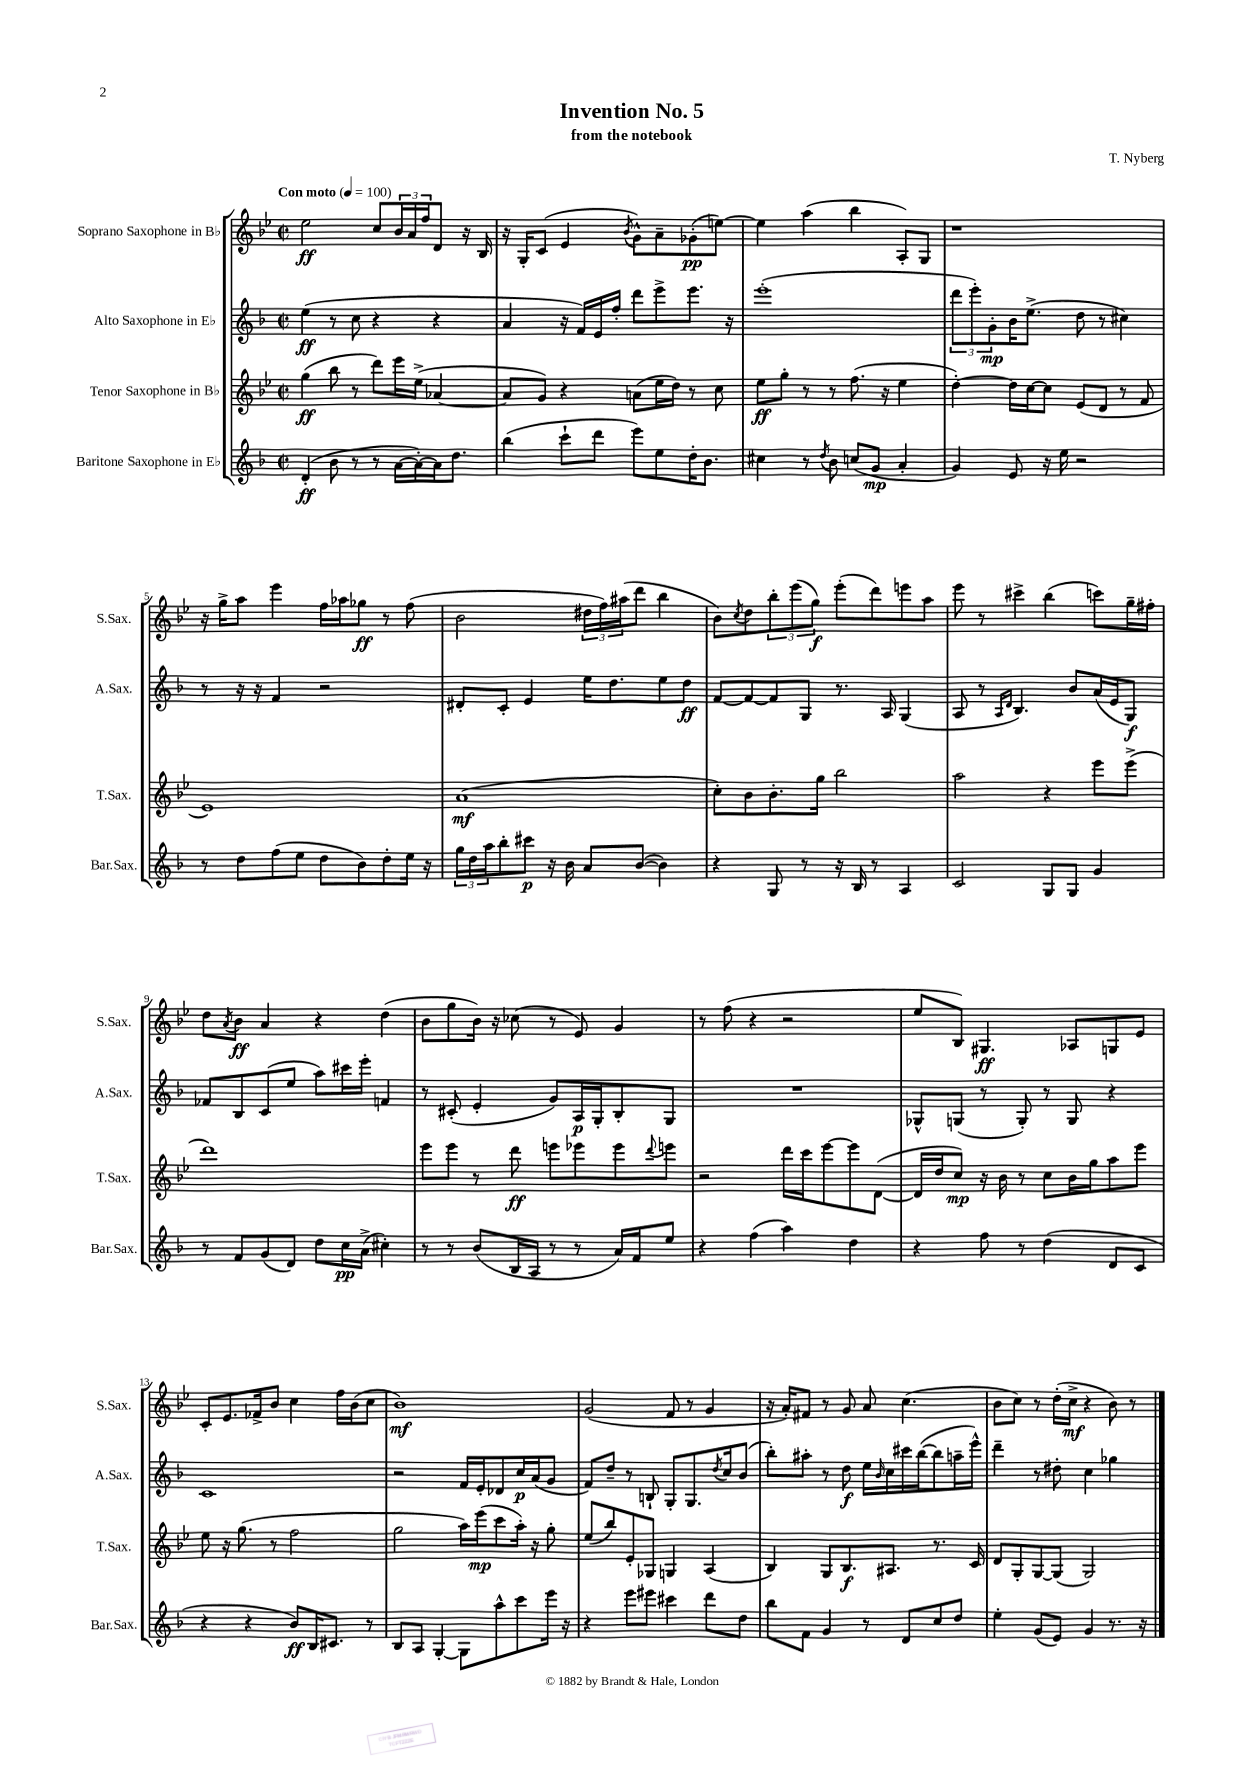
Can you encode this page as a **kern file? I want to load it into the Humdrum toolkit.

**kern	**dynam	**kern	**dynam	**kern	**dynam	**kern	**dynam
*part4	*part4	*part3	*part3	*part2	*part2	*part1	*part1
*staff4	*staff4	*staff3	*staff3	*staff2	*staff2	*staff1	*staff1
*I"Baritone Saxophone in E♭	*	*I"Tenor Saxophone in B♭	*	*I"Alto Saxophone in E♭	*	*I"Soprano Saxophone in B♭	*
*I'Bar.Sax.	*	*I'T.Sax.	*	*I'A.Sax.	*	*I'S.Sax.	*
*clefG2	*	*clefG2	*	*clefG2	*	*clefG2	*
*k[b-]	*	*k[b-e-]	*	*k[b-]	*	*k[b-e-]	*
*M2/2	*	*M2/2	*	*M2/2	*	*M2/2	*
*met(c|)	*	*met(c|)	*	*met(c|)	*	*met(c|)	*
*MM100	*	*MM100	*	*MM100	*	*MM100	*
=1	=1	=1	=1	=1	=1	=1	=1
!	!	!	!	!	!	!LO:TX:a:B:t=Con moto	!
(4d'/	ff	(4gg\	ff	(4ee\	ff	2ee-\	ff
8b-\	.	8bb-\	.	8r	.	.	.
8r	.	8r	.	8cc\	.	.	.
8r	.	8ddd\L)	.	4r	.	8cc/L	.
[16a\LL	.	16eee-\L	.	.	.	24b-/L	.
.	.	.	.	.	.	24a/	.
16a'\_)	.	(16ee-^\JJ	.	.	.	.	.
.	.	.	.	.	.	24ff/J	.
16a\J]	.	[4a-X/	.	4r	.	8d/J	.
8.dd\J	.	.	.	.	.	.	.
.	.	.	.	.	.	16r	.
.	.	.	.	.	.	16B-/	.
=2	=2	=2	=2	=2	=2	=2	=2
(4bb-\	.	8a-/L]	.	4a/	.	16r	.
.	.	.	.	.	.	16G'/KL	.
.	.	8g/J)	.	.	.	(8c/J	.
8ccc`\L	.	4r	.	16r	.	4e-/	.
.	.	.	.	16f/LL)	.	.	.
8ddd\J	.	.	.	16e/	.	.	.
.	.	.	.	16ff'/JJ	.	.	.
.	.	.	.	.	.	8qb-/	.
8eee\L)	.	(8an\L	.	8ddd\L	.	8g^^\L)	.
8ee\	.	16ee-\L	.	8eee^\	.	8a~\	.
.	.	16dd\JJ)	.	.	.	.	.
16dd'\K	.	8r	.	8.eee\J	.	(8g-X'\	pp
8.b-\J	.	.	.	.	.	.	.
.	.	8cc\	.	.	.	[8een\J)	.
.	.	.	.	16r	.	.	.
=3	=3	=3	=3	=3	=3	=3	=3
4cc#X\	.	8ee-\L	ff	(1eee'	.	4ee\]	.
.	.	8gg'\J	.	.	.	.	.
8r	.	8r	.	.	.	(4aa\	.
8qdd/	.	.	.	.	.	.	.
8b-\	.	8r	.	.	.	.	.
(8ccn/L	.	(8.ff\	.	.	.	4bb-\	.
8g/J	mp	.	.	.	.	.	.
.	.	16r	.	.	.	.	.
4a'/	.	4ee-\	.	.	.	8A'/L)	.
.	.	.	.	.	.	8G/J	.
=4	=4	=4	=4	=4	=4	=4	=4
4g/)	.	[4dd'\)	.	12ddd\L	.	1r	.
.	.	.	.	12eee'\)	.	.	.
.	.	.	.	12g'\	mp	.	.
8e/	.	16dd\LL]	.	16b-\K	.	.	.
.	.	[16cc\J	.	(8.ee^\J	.	.	.
16r	.	8cc\J]	.	.	.	.	.
16ee\	.	.	.	.	.	.	.
2r	.	(8e-/L	.	8dd\	.	.	.
.	.	8d/J	.	8r	.	.	.
.	.	8r	.	4cc#X\)	.	.	.
.	.	8f/	.	.	.	.	.
!!LO:LB:g=z
=5	=5	=5	=5	=5	=5	=5	=5
8r	.	1e-)	.	8r	.	16r	.
.	.	.	.	.	.	16gg^\KL	.
8dd\L	.	.	.	16r	.	8aa\J	.
.	.	.	.	16r	.	.	.
(8ff\	.	.	.	4f/	.	4eee-\	.
8ee\J	.	.	.	.	.	.	.
8dd\L	.	.	.	2r	.	16ff\LL	.
.	.	.	.	.	.	16aa-X\J	.
8b-\)	.	.	.	.	.	8gg-X\J	ff
8dd'\	.	.	.	.	.	8r	.
16ee\Jk	.	.	.	.	.	(8ff\	.
16r	.	.	.	.	.	.	.
=6	=6	=6	=6	=6	=6	=6	=6
24gg\LL	.	(1a	mf	8d#X'/L	.	2b-\	.
24dd\	.	.	.	.	.	.	.
24aa\J	.	.	.	.	.	.	.
8bb-'\	.	.	.	8c'/J	.	.	.
8ccc#X\J	p	.	.	4e/	.	.	.
16r	.	.	.	.	.	.	.
16b-\	.	.	.	.	.	.	.
8a/L	.	.	.	16ee\KL	.	24dd#X\LL	.
.	.	.	.	.	.	24ff\)	.
.	.	.	.	8.dd\	.	.	.
.	.	.	.	.	.	(24aa#X\J	.
([8b-/J	.	.	.	.	.	8ddd\J	.
4b-\])	.	.	.	8ee\	.	4bb-\	.
.	.	.	.	8dd\J	ff	.	.
=7	=7	=7	=7	=7	=7	=7	=7
4r	.	8cc'\L)	.	[8f/L	.	8b-\L)	.
.	.	.	.	.	.	8qcc/	.
.	.	8b-\	.	8f/_	.	8dd\	.
8G/	.	8.b-'\	.	8f/]	.	12bb-'\	.
.	.	.	.	.	.	(12eee-\	.
8r	.	.	.	8G/J	.	.	.
.	.	.	.	.	.	12gg\J)	f
.	.	16gg\Jk	.	.	.	.	.
16r	.	2bb-\	.	8.r	.	(8eee-'\L	.
16B-/	.	.	.	.	.	.	.
8r	.	.	.	.	.	8ddd\)	.
.	.	.	.	16A/	.	.	.
4A/	.	.	.	(4G/	.	8eeen\	.
.	.	.	.	.	.	8aa\J	.
=8	=8	=8	=8	=8	=8	=8	=8
2c/	.	2aa\	.	8A/	.	8eee-\	.
.	.	.	.	8r	.	8r	.
.	.	.	.	16qqA/LL	.	.	.
.	.	.	.	16qqd/JJ	.	.	.
.	.	.	.	4.B-/)	.	4ccc#X^\	.
8G/L	.	4r	.	.	.	(4bb-\	.
8G/J	.	.	.	8b-/L	.	.	.
4g/	.	8eee-\L	.	(16a/L	.	8cccn\L)	.
.	.	.	.	16e/J	.	.	.
.	.	(8eee-^\J	.	8G/J)	f	16gg~\L	.
.	.	.	.	.	.	16ff#X'\JJ	.
!!LO:LB:g=z
=9	=9	=9	=9	=9	=9	=9	=9
8r	.	1ddd)	.	8f-X/L	.	8dd\L	.
.	.	.	.	.	.	8qa/	.
8f/L	.	.	.	8B-/	.	8b-\J	ff
(8g/	.	.	.	(8c/	.	4a/	.
8d/J)	.	.	.	8ee/J	.	.	.
8dd\L	.	.	.	8aa\L)	.	4r	.
16cc\L	pp	.	.	16ccc#X\L	.	.	.
(16a^\JJ	.	.	.	16eee'\JJ	.	.	.
4cc#X'\)	.	.	.	4fn/	.	(4dd\	.
=10	=10	=10	=10	=10	=10	=10	=10
8r	.	8eee-\L	.	8r	.	8b-\L	.
8r	.	8eee-\J	.	(8c#X'/	.	8gg\	.
(8b-/L	.	8r	.	4e'/	.	16b-\Jk)	.
.	.	.	.	.	.	16r	.
16B-/L	.	8ddd\	ff	.	.	(8cc-X\	.
16A/JJ	.	.	.	.	.	.	.
8r	.	8eeen\L	.	8g/L)	.	8r	.
8r	.	8eee-X\	.	16A/L	p	8e-/)	.
.	.	.	.	16G'/J	.	.	.
16a/LL)	.	8eee-\	.	8B-'/	.	4g/	.
16f/J	.	.	.	.	.	.	.
.	.	8qqddd/	.	.	.	.	.
8ee/J	.	8eeen\J	.	8G/J	.	.	.
=11	=11	=11	=11	=11	=11	=11	=11
4r	.	2r	.	1r	.	8r	.
.	.	.	.	.	.	(8ff\	.
(4ff\	.	.	.	.	.	4r	.
4aa\)	.	16ddd\LL	.	.	.	2r	.
.	.	16ccc\J	.	.	.	.	.
.	.	[8eee-\	.	.	.	.	.
4dd\	.	8eee-\]	.	.	.	.	.
.	.	([8d\J	.	.	.	.	.
=12	=12	=12	=12	=12	=12	=12	=12
4r	.	16d/LL]	.	8G-X^^/L	.	8ee-/L	.
.	.	16dd/J	.	.	.	.	.
.	.	8cc/J)	mp	(8Gn/J	.	8B-/J)	.
8ff\	.	16r	.	8r	.	4.G#X/	ff
.	.	16b-\	.	.	.	.	.
8r	.	8r	.	8G'/)	.	.	.
(4dd\	.	8cc\L	.	8r	.	.	.
.	.	16b-\L	.	8G/	.	8A-X/L	.
.	.	16gg\J	.	.	.	.	.
8d/L	.	8aa\	.	4r	.	8Gn/	.
8c/J	.	8eee-\J	.	.	.	8e-/J	.
!!LO:LB:g=z
=13	=13	=13	=13	=13	=13	=13	=13
4r	.	8ee-\	.	1c	.	8c'/L	.
.	.	16r	.	.	.	8.e-/	.
.	.	(8.gg\	.	.	.	.	.
4r	.	.	.	.	.	.	.
.	.	.	.	.	.	16f-X^/k	.
.	.	8r	.	.	.	8b-/J	.
8b-/L)	ff	2ff\	.	.	.	4cc\	.
16B-/K	.	.	.	.	.	.	.
8.c#X/J	.	.	.	.	.	.	.
.	.	.	.	.	.	16ff\LL	.
.	.	.	.	.	.	(16b-\J	.
8r	.	.	.	.	.	8cc\J	.
=14	=14	=14	=14	=14	=14	=14	=14
8B-/L	.	2gg\	.	2r	.	1b-)	mf
8A/J	.	.	.	.	.	.	.
[4G'/	.	.	.	.	.	.	.
8G\L]	.	16aa\LL)	.	16f/LL	.	.	.
.	.	(16eee-\J	mp	16e'/J	.	.	.
8aa^^\	.	8ccc\	.	8d-X/	.	.	.
8ccc\	.	16aa'\Jk)	.	16cc/L	p	.	.
.	.	16r	.	(16a/J	.	.	.
16eee\Jk	.	8gg'\	.	8g/J	.	.	.
16r	.	.	.	.	.	.	.
=15	=15	=15	=15	=15	=15	=15	=15
4r	.	(8ee-/L	.	8f/L)	.	(2g/	.
.	.	8bb-/)	.	8dd~/J	.	.	.
8eee\L	.	8e-'/	.	8r	.	.	.
8eee#X\J	.	8G-X/J	.	8Bn`/	.	.	.
4ccc#X\	.	4Gn/	.	8G'/L	.	8f/	.
.	.	.	.	8.G/	.	8r	.
8ddd\L	.	(4A/	.	.	.	4g/	.
.	.	.	.	8qdd/	.	.	.
.	.	.	.	16cc/k	.	.	.
8dd\J	.	.	.	(8b-/J	.	.	.
=16	=16	=16	=16	=16	=16	=16	=16
8bb-\L	.	4B-/)	.	8bb-'\L)	.	16r	.
.	.	.	.	.	.	16a'/KL)	.
8f\J	.	.	.	8aa#X'\J	.	8f#X/J	.
4g/	.	8G/L	.	8r	.	8r	.
.	.	8.B-/	f	8dd\	f	8g/	.
8r	.	.	.	16ee\LL	.	8a/	.
.	.	.	.	16qqb-/	.	.	.
.	.	8.A#X/J	.	16cc\	.	.	.
8d/L	.	.	.	16ccc#X\	.	(4.cc\	.
.	.	.	.	([16bb-\J	.	.	.
8cc/	.	8.r	.	8bb-\]	.	.	.
8dd/J	.	.	.	16aan~\L	.	.	.
.	.	16c/	.	16eee^^\JJ)	.	.	.
=17	=17	=17	=17	=17	=17	=17	=17
4ee'\	.	8d/L	.	4ddd~\	.	8b-\L	.
.	.	8G'/	.	.	.	8cc\J)	.
(8g/L	.	[8G/	.	8r	.	8r	.
8e/J)	.	(8G/J]	.	8dd#X'\	.	(16dd'\LL	.
.	.	.	.	.	.	16cc^\JJ	mf
4g/	.	2G/)	.	4cc\	.	4r	.
8.r	.	.	.	4gg-X\	.	8b-\)	.
.	.	.	.	.	.	8r	.
16r	.	.	.	.	.	.	.
==	==	==	==	==	==	==	==
*-	*-	*-	*-	*-	*-	*-	*-
